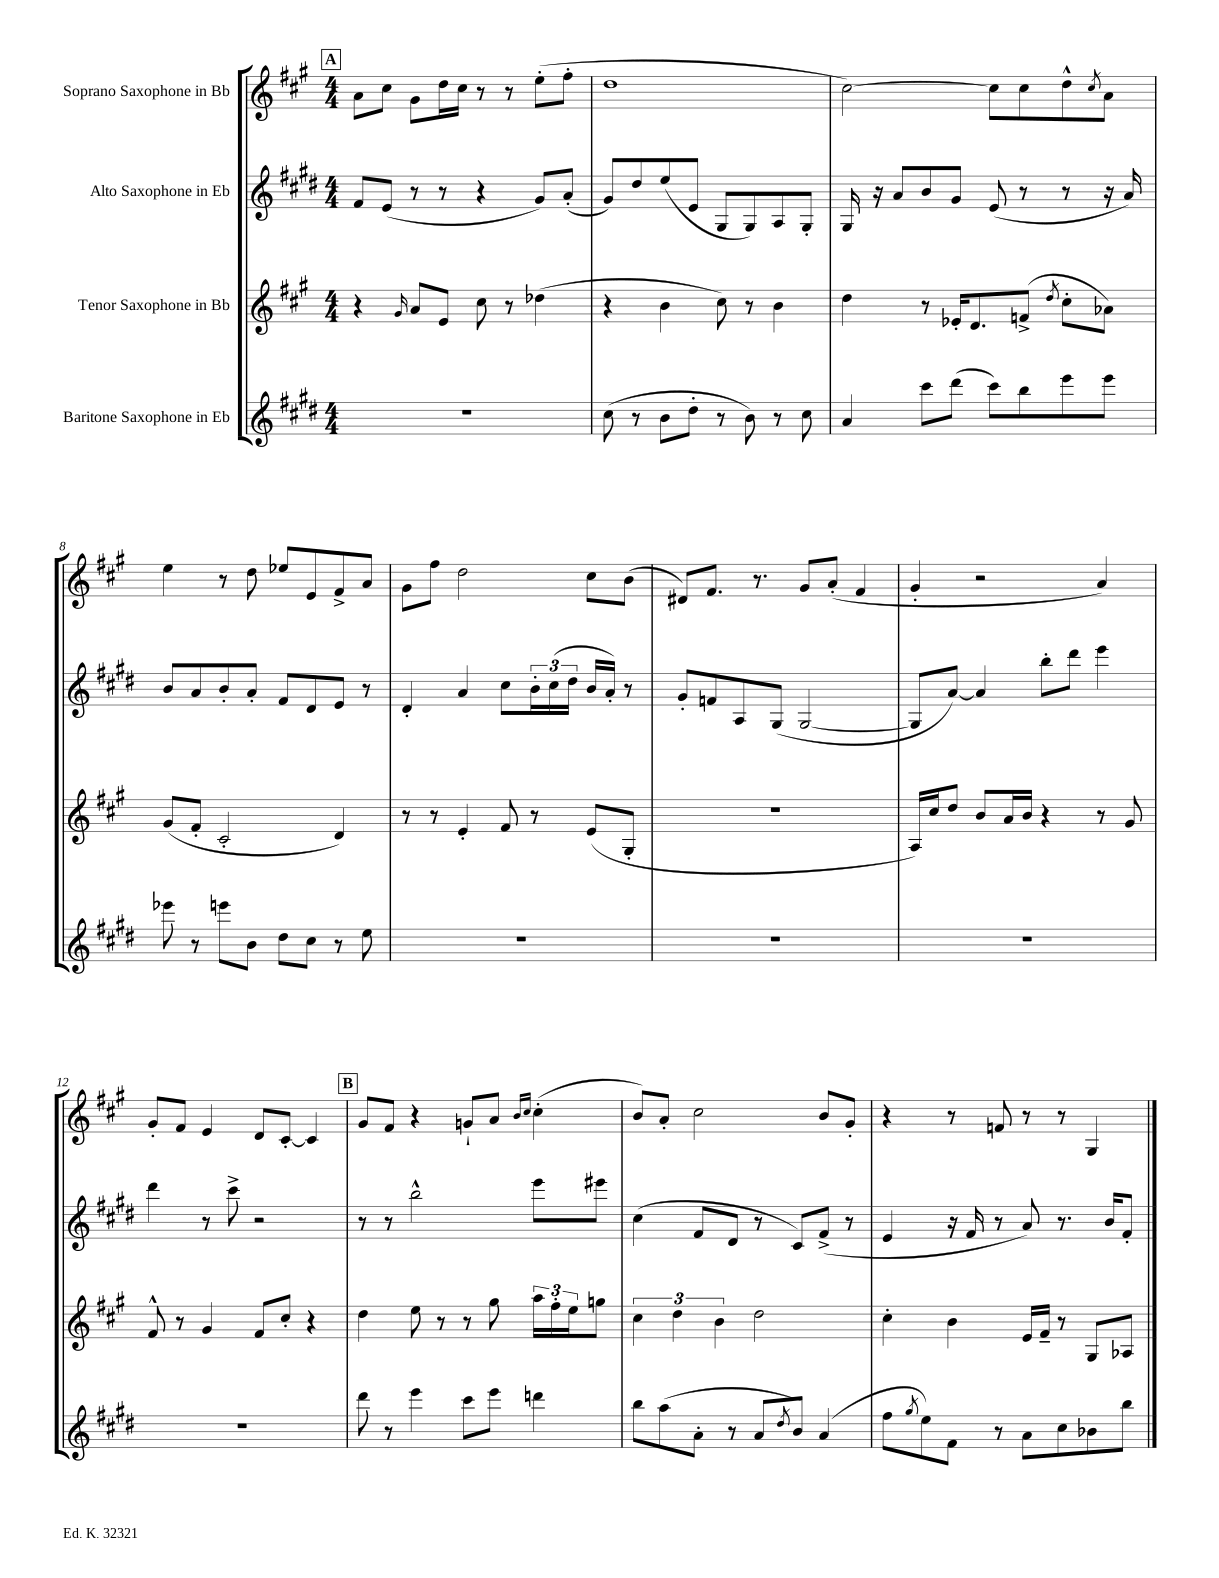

**kern	**kern	**kern	**kern
*staff4	*staff3	*staff2	*staff1
*clefG2	*clefG2	*clefG2	*clefG2
*k[f#c#g#d#]	*k[f#c#g#]	*k[f#c#g#d#]	*k[f#c#g#]
*M4/4	*M4/4	*M4/4	*M4/4
1r	4r	8f#/L	8a\L
.	.	(8e/J	8cc#\J
.	16qqg#/	.	.
.	8a/L	8r	8g#\L
.	8e/J	8r	16dd\L
.	.	.	16cc#\JJ
.	8cc#\	4r	8r
.	8r	.	8r
.	(4dd-\	8g#/L)	(8ee'\L
.	.	(8a'/J	8ff#'\J
=	=	=	=
(8cc#\	4r	8g#/L)	1dd
8r	.	8dd#/	.
8b\L	4b\	(8ee/	.
8dd#'\J	.	8e/J	.
8r	8cc#\)	8G#/L	.
8b\)	8r	8G#/)	.
8r	4b\	8A/	.
8cc#\	.	8G#'/J	.
=	=	=	=
4a/	4dd\	16G#/	[2cc#\)
.	.	16r	.
.	.	8a/L	.
8ccc#\L	8r	8b/	.
(8ddd#\J	16e-'/LK	8g#/J	.
.	8.d/	.	.
8ccc#\L)	.	(8e/	8cc#\]L
8bb\	(8f^/J	8r	8cc#\
.	8qdd/	.	.
8eee\	8cc#'\L	8r	8dd^^\
.	.	.	8qcc#/
8eee\J	8a-\J)	16r	8a\J
.	.	16a/)	.
=	=	=	=
8eee-\	(8g#/L	8b/L	4ee\
8r	8f#'/J	8a/	.
8eee\L	2c#'/	8b'/	8r
8b\J	.	8a'/J	8dd\
8dd#\L	.	8f#/L	8ee-/L
8cc#\J	.	8d#/	8e/
8r	4d/)	8e/J	8f#^/
8ee\	.	8r	8a/J
=	=	=	=
1r	8r	4d#'/	8g#\L
.	8r	.	8ff#\J
.	4e'/	4a/	2dd\
.	8f#/	8cc#\L	.
.	8r	24b'\L	.
.	.	(24cc#\	.
.	.	24dd#\JJ	.
.	(8e/L	16b/LL	8cc#\L
.	.	16a'/JJ)	.
.	8G#'/J	8r	(8b\J
=	=	=	=
1r	1r	8g#'/L	8d#/L)
.	.	8f/	8.f#/J
.	.	8A/	.
.	.	.	8.r
.	.	(8G#/J	.
.	.	[2G#/	8g#/L
.	.	.	(8a'/J
.	.	.	4f#/
=	=	=	=
1r	16A/LL)	8G#/]L	4g#'/
.	16cc#/J	.	.
.	8dd/J	[8a/J)	.
.	8b/L	4a/]	2r
.	16a/L	.	.
.	16b/JJ	.	.
.	4r	8bb'\L	.
.	.	8ddd#\J	.
.	8r	4eee\	4a/)
.	8g#/	.	.
=	=	=	=
1r	8f#^^/	4ddd#\	8g#'/L
.	8r	.	8f#/J
.	4g#/	8r	4e/
.	.	8ccc#^\	.
.	8f#/L	2r	8d/L
.	8cc#'/J	.	[8c#'/J
.	4r	.	4c#/]
=	=	=	=
8ddd#\	4dd\	8r	8g#/L
8r	.	8r	8f#/J
4eee\	8ee\	2bb^^\	4r
.	8r	.	.
8ccc#\L	8r	.	8g`/L
8eee\J	8gg#\	.	8a/J
.	.	.	16qqb/LL
.	.	.	16qqcc#/JJ
4ddd\	24aa\LL	8eee\L	(4cc#'\
.	24ff#'\	.	.
.	24ee\J	.	.
.	8gg\J	8eee#\J	.
=	=	=	=
8bb\L	6cc#\	(4cc#\	8b/L)
(8aa\	.	.	8a'/J
.	6dd\	.	.
8a'\J	.	8f#/L	2cc#\
.	6b\	.	.
8r	.	8d#/J	.
8a/L	2dd\	8r	.
8qdd#/	.	.	.
8b/J)	.	8c#/L)	.
(4a/	.	(8f#^/J	8b/L
.	.	8r	8g#'/J
=	=	=	=
8ff#\L	4cc#'\	4e/	4r
8qgg#/	.	.	.
8ee\)	.	.	.
8f#\J	4b\	16r	8r
.	.	16f#/	.
8r	.	8r	8f/
8a\L	16e/LL	8a/)	8r
.	16f#~/JJ	.	.
8cc#\	8r	8.r	8r
8b-\	8G#/L	.	4G#/
.	.	16b/LK	.
8bb\J	8A-/J	8f#'/J	.
==	==	==	==
*-	*-	*-	*-
